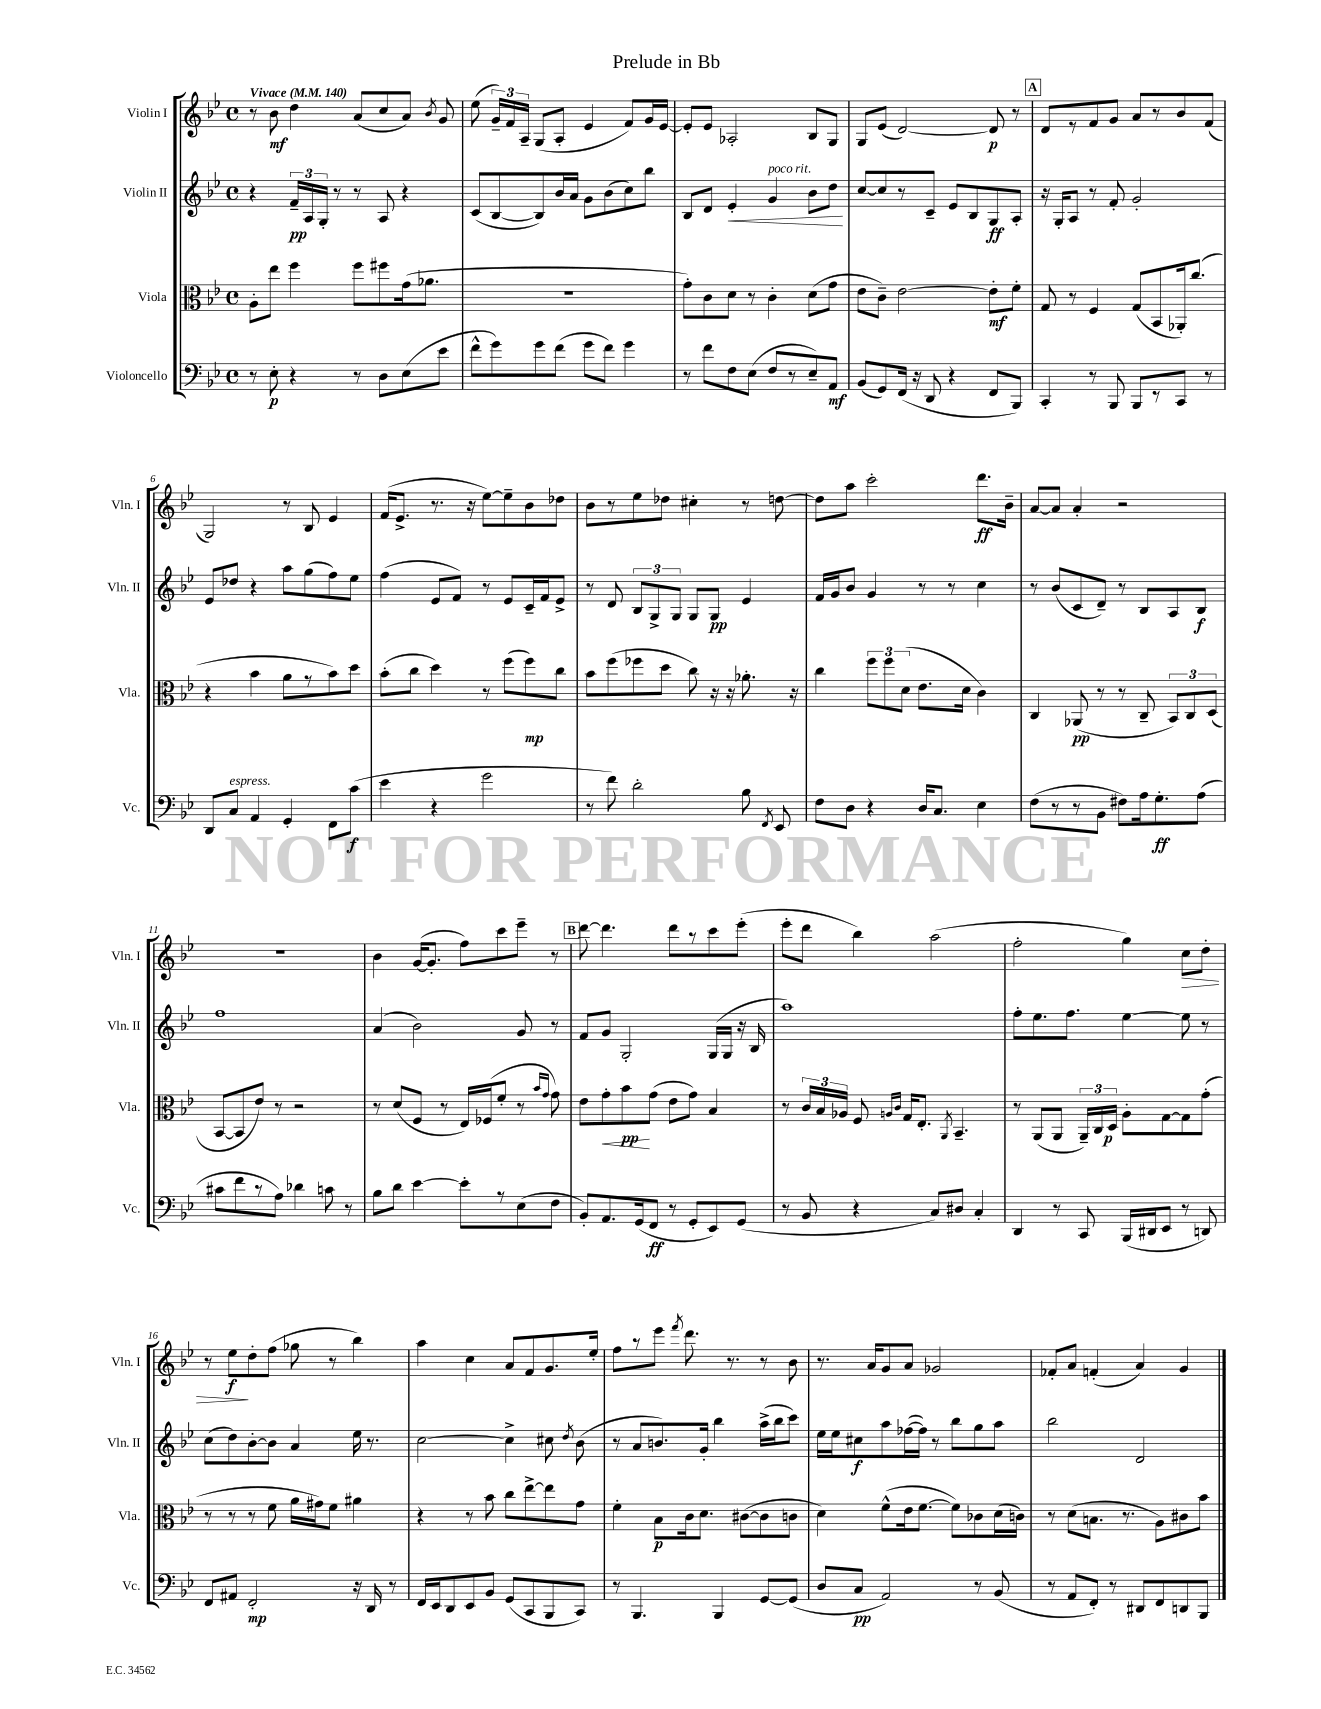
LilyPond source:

\header { title = "Prelude in Bb" }
<<
\new StaffGroup <<
\new Staff = "s0" \with { instrumentName = "Violin I" shortInstrumentName = "Vln. I" } {
    \clef treble \key bes \major \defaultTimeSignature \time 4/4 \tempo "Vivace" 4 = 140
    \autoBeamOff r8 bes'8\mf d''4 a'8[( c''8 a'8]) \acciaccatura { bes'8 } g'8 |
    ees''8( \tuplet 3/2 { g'16[--) f'16 a16]-- } g8[( a8]-. ees'4 f'8[) g'16 ees'16]~ |
    ees'8[-. ees'8] aes2-. bes8[ g8] |
    g8[ ees'8]( d'2~) d'8\p r8 |
    \mark \markup { \box "A" } d'8[ r8 f'8 g'8] a'8[ r8 bes'8 f'8]( |
    g2) r8 bes8 ees'4 |
    f'16[( ees'8.]-> r8. r16 ees''8[~) ees''8-- bes'8 des''8] |
    bes'8[ r8 ees''8 des''8] cis''4-. r8 d''8~ |
    d''8[ a''8] c'''2-. d'''8.[\ff bes'16]-- |
    a'8[~ a'8] a'4-. r2 |
    R1 |
    bes'4 g'16[~( g'8.]-. f''8[) c'''8 ees'''8]-- r8 |
    \mark \markup { \box "B" } d'''8~ d'''4. d'''8[ r8 c'''8 ees'''8]-.( |
    ees'''8[-. d'''8] bes''4) a''2( |
    f''2-. g''4) c''8[\> d''8]-. |
    r8 ees''8[\f\! d''8-. f''8]( ges''8 r8 bes''4) |
    a''4 c''4 a'8[ f'8 g'8. ees''16]-. |
    f''8[ r8 ees'''8] \acciaccatura { f'''8 } d'''8. r8. r8 bes'8 |
    r8. a'16[ g'8 a'8] ges'2 |
    fes'8[-. a'8] f'4-.( a'4) g'4 \bar "|." |
}
\new Staff = "s1" \with { instrumentName = "Violin II" shortInstrumentName = "Vln. II" } {
    \clef treble \key bes \major \defaultTimeSignature \time 4/4
    \autoBeamOff r4 \tuplet 3/2 { f'16[--\pp a16 g16]-. } r8 r8 a8 r4 |
    c'8[( bes8~ bes8) bes'16 a'16] g'8[ bes'8( c''8) bes''8] |
    bes8[ d'8] ees'4-.\< g'4^\markup { \italic "poco rit." } bes'8[ d''8]\! |
    c''8[~ c''8 r8 c'8]-- ees'8[ bes8 g8\ff a8]-. |
    \mark \markup { \box "A" } r16 g16[-. a8] r8 f'8-. g'2-. |
    ees'8[ des''8] r4 a''8[ g''8( f''8) ees''8] |
    f''4( ees'8[ f'8]) r8 ees'8[ c'16-- f'16 ees'8]-> |
    r8 d'8 \tuplet 3/2 { bes8[ g8-> g8] } g8[ g8]\pp ees'4 |
    f'16[ g'16 bes'8] g'4 r8 r8 c''4 |
    r8 bes'8[( c'8 d'8]--) r8 bes8[ a8 bes8]\f |
    f''1 |
    a'4( bes'2) g'8 r8 |
    \mark \markup { \box "B" } f'8[ g'8] g2-. g16[( g16] r16 bes16 |
    a''1) |
    f''8[-. ees''8. f''8.] ees''4~ ees''8 r8 |
    c''8[( d''8) bes'8~-. bes'8] a'4 ees''16 r8. |
    c''2~ c''4-> cis''8 \acciaccatura { d''8 } bes'8( |
    r8 a'8[ b'8.) g'16]-. bes''4 a''16[->( bes''16 c'''8]) |
    ees''16[ ees''16 cis''8\f a''8 fes''16~( fes''16]) r8 bes''8[ g''8 a''8] |
    bes''2 d'2 \bar "|." |
}
\new Staff = "s2" \with { instrumentName = "Viola" shortInstrumentName = "Vla." } {
    \clef alto \key bes \major \defaultTimeSignature \time 4/4
    \autoBeamOff a8[-. ees''8] f''4 f''8[ fis''8 g'16( aes'8.] |
    R1 |
    g'8[-.) c'8 d'8] r8 c'4-. d'8[( g'8] |
    ees'8[ c'8]--) ees'2~ ees'8[-.\mf f'8]-. |
    \mark \markup { \box "A" } g8 r8 f4 g8[( bes,8 aes,16-.) c''8.]( |
    r4 bes'4 a'8[ r8 bes'8) d''8] |
    bes'8[-.( c''8] d''4) r8 f''8[( f''8\mp) c''8] |
    bes'8[ f''8( fes''8 d''8] c''8) r16 r16 aes'8.-. r16 |
    c''4 \tuplet 3/2 { f''8[ f''8 d'8]( } ees'8.[ d'16] c'4) |
    c4 aes,8\pp( r8 r8 c8-- \tuplet 3/2 { bes,8[) c8 d8]( } |
    bes,8[~ bes,8 ees'8]) r8 r2 |
    r8 d'8[( f8] r8 ees16[) fes16( f'8]-. r8 \grace { bes'16[ g'16] } g'8) |
    \mark \markup { \box "B" } ees'8[ g'8-.\< bes'8\pp\! g'8]( ees'8[ g'8]) bes4 |
    r8 \tuplet 3/2 { c'16[ bes16 aes16] } f8 \grace { a16[ c'16] } g16[ ees8.]-. \acciaccatura { a,8 } bes,4.-- |
    r8 a,8[( a,8] \tuplet 3/2 { a,16[--) c16 d16]\p } a8[-. g8~ g8 g'8]-.( |
    r8 r8 r8 f'8 a'16[ gis'16) f'8] ais'4 |
    r4 r8 bes'8 c''8[ ees''8~-> ees''8 g'8] |
    f'4-. bes8[\p c'16 d'8.] cis'8[~( cis'8 c'8] |
    d'4) f'8[-^( ees'16 f'8.]~ f'8[) ces'8 d'16( c'16]) |
    r8 d'8[( b8.] r8. a8[) cis'8 bes'8] \bar "|." |
}
\new Staff = "s3" \with { instrumentName = "Violoncello" shortInstrumentName = "Vc." } {
    \clef bass \key bes \major \defaultTimeSignature \time 4/4
    \autoBeamOff r8 ees8-.\p r4 r8 d8[ ees8( ees'8] |
    f'8[-^ g'8) g'8 f'8]( g'8[ f'8]) g'4 |
    r8 f'8[ f8 ees8]( f8[ r8 ees8--) a,8]\mf |
    bes,8[( g,8) f,16]( r16 d,8 r4 f,8[ bes,,8]) |
    \mark \markup { \box "A" } c,4-. r8 bes,,8 bes,,8[ r8 c,8] r8 |
    d,8[ c8]^\markup { \italic "espress." } a,4 g,4-. f,8[ c'8]\f( |
    ees'4 r4 g'2 |
    r8 f'8) d'2-. bes8 \acciaccatura { f,8 } ees,8 |
    f8[ d8] r4 d16[ c8.] ees4 |
    f8[( r8 r8 bes,8] fis8[) a16 g8.-.\ff a8]( |
    cis'8[ f'8 r8 a8]) des'4 c'8 r8 |
    bes8[ d'8] ees'4~ ees'8[-. r8 ees8( f8] |
    \mark \markup { \box "B" } bes,8[-.) a,8. g,16( f,8]\ff r8 g,8[-. ees,8) g,8]( |
    r8 bes,8 r4 c8[) dis8] c4-. |
    d,4 r8 c,8 bes,,16[( dis,16 ees,8] r8 d,8) |
    f,8[ ais,8] f,2-.\mp r16 d,16 r8 |
    f,16[ ees,16 d,8 ees,8 bes,8] g,8[( c,8 bes,,8 c,8]) |
    r8 bes,,4. bes,,4 g,8[~ g,8]( |
    d8[ c8]\pp a,2) r8 bes,8( |
    r8 a,8[ f,8]-.) r8 dis,8[ f,8 d,8 bes,,8] \bar "|." |
}
>>
>>
